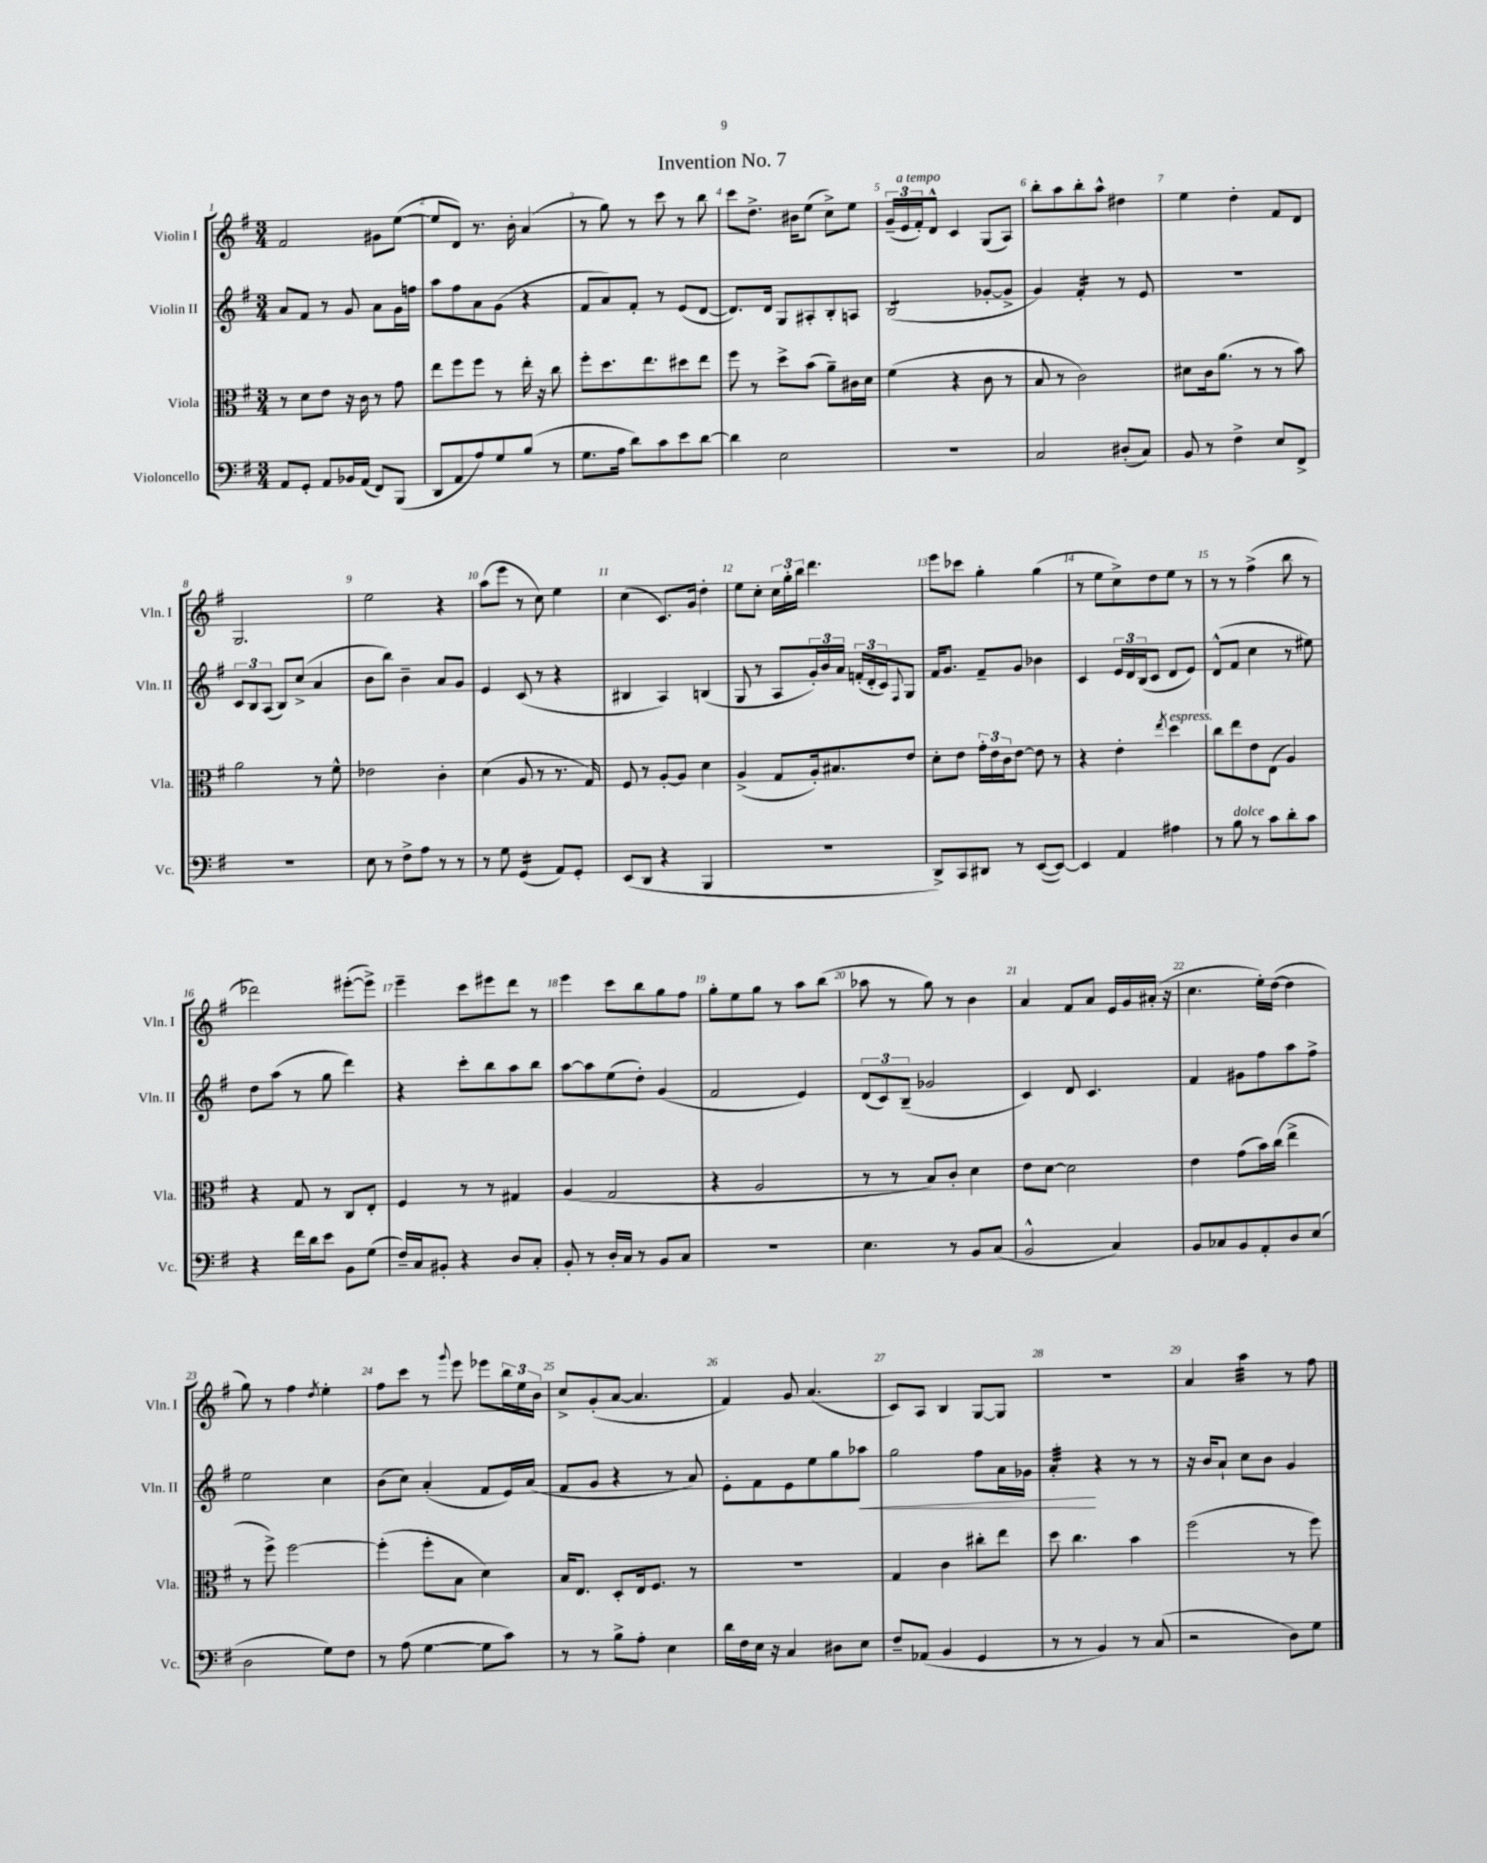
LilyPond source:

\header { title = "Invention No. 7" }
<<
\new StaffGroup <<
\new Staff = "s0" \with { instrumentName = "Violin I" shortInstrumentName = "Vln. I" } {
    \clef treble \key g \major \numericTimeSignature \time 3/4
    fis'2 gis'8 e''8~( |
    e''8 d'8) r8. b'16-. a'4( |
    r8 g''8) r8 c'''8 r8 b''8 |
    c'''8 d''8.-> bis'16 e''8( c''8->) e''8 |
    \tuplet 3/2 { g'16--( e'16^\markup { \italic "a tempo" } fis'16-.) } d'8-^ c'4 g8( a8) |
    b''8-. a''8 b''8-. a''8-^ dis''4 |
    e''4 d''4-. fis'8 d'8 |
    g2. |
    e''2 r4 |
    a''8( e'''8 r8 c''8) e''4 |
    c''4( c'8.) g'16 d''4-. |
    e''8 c''8-. \tuplet 3/2 { c''16 g''16-. b''16 } d'''4. |
    e'''8 ces'''8 g''4-. g''4( |
    r8 e''8 c''8->) d''8 e''8 r8 |
    r8 r8 fis''4->( b''8 r8 |
    des'''2) eis'''8~-.( eis'''8->) |
    e'''4-- c'''8 eis'''8 d'''8 r8 |
    e'''4 c'''8 b''8 g''8 fis''8 |
    g''8-. e''8 g''8 r8 a''8 b''8( |
    aes''8 r8 g''8) r8 b'4 |
    a'4 fis'8 a'8 e'16 g'16 ais'16-.( r16 |
    c''4. e''16-.) d''16~( d''4 |
    g''8) r8 fis''4 \acciaccatura { d''8 } e''4-. |
    fis''8 c'''8 r8 \appoggiatura { g'''8 } e'''8 ees'''8 \tuplet 3/2 { b''16 e''16 b'16 } |
    c''8-> g'8-.( a'8~ a'4. |
    fis'4) g'8 a'4.( |
    c'8) a8 b4 g8~ g8 |
    R2. |
    a'4 a''4:32 r8 fis''8 \bar "|." |
}
\new Staff = "s1" \with { instrumentName = "Violin II" shortInstrumentName = "Vln. II" } {
    \clef treble \key g \major \numericTimeSignature \time 3/4
    a'8 fis'8 r8 g'8 a'8 g'16 f''16 |
    a''8 fis''8 a'8 g'8( r4 |
    fis'8 a'8) fis'8-. r8 e'8( d'8~ |
    d'8.) d'16 g8 ais8-. b8-. a8 |
    b2:8( ges'8~-. ges'8-> |
    g'4) fis'4:16-. r8 e'8 |
    R2. |
    \tuplet 3/2 { c'8 b8 a8( } b8) c''8->( a'4 |
    b'8 b''8) b'4-- a'8 g'8 |
    e'4 c'8( r8 r4 |
    bis4 a4) b4( |
    g8 r8 a8 \tuplet 3/2 { g'16-.) b'16 a'16 } \tuplet 3/2 { f'16-.( d'16-. c'16) } \appoggiatura { fis8 } g8 |
    fis'16 g'8. fis'8-- g'8 bes'4 |
    c'4 \tuplet 3/2 { e'16 d'16 b16( } c'8 d'8 e'8) |
    d'8-^( fis'8 c''4 r8 eis''8) |
    d''8 a''8( r8 g''8 d'''4) |
    r4 c'''8-. b''8 a''8 b''8 |
    a''8~ a''8 e''8( d''8-.) g'4( |
    fis'2 e'4) |
    \tuplet 3/2 { d'8( c'8) b8--( } ges'2 |
    c'4) d'8 c'4. |
    fis'4 gis'8 fis''8 a''8 fis''8-> |
    e''2 c''4 |
    b'8( c''8) a'4-.( fis'8 e'16) a'16( |
    fis'8 g'8 r4 r8 a'8) |
    e'8-. fis'8 e'8 e''8 g''8 aes''8\< |
    g''2 fis''8 a'16 ges'16 |
    a'4:32-.\! r4 r8 r8 |
    r16 b'16 a'8-! c''8 b'8 g'4 \bar "|." |
}
\new Staff = "s2" \with { instrumentName = "Viola" shortInstrumentName = "Vla." } {
    \clef alto \key g \major \numericTimeSignature \time 3/4
    r8 d'8 e'8 r16 c'16 r8 g'8 |
    e''8 fis''8 fis''8 r8 e''16-. r16 c''8 |
    fis''8-. d''8. e''8. dis''8 e''8 |
    fis''8 r8 d''8-> b'8( a'8--) cis'16 d'16 |
    fis'4( r4 c'8 r8 |
    b8 r8 c'2) |
    dis'8 c'16 a'8.( r8 r8 b'8) |
    a'2 r8 fis'8-^ |
    ees'2 c'4-. |
    d'4( a8 r8 r8. g16) |
    fis8 r8 a8~-. a8 d'4 |
    a4->( g8 a16-.) bis8. e'8 |
    d'8-. e'8 \tuplet 3/2 { g'16-. e'16 c'16 } e'8~ e'8 r8 |
    r4 e'4-. \acciaccatura { e''8 } d''4^\markup { \italic "espress." } |
    c''8 e''8 e'8 e8( a4) |
    r4 g8 r8 c8 e8-. |
    fis4 r8 r8 gis4 |
    a4( g2 |
    r4 a2 |
    r8 r8 b8) c'8-. d'4 |
    e'8 d'8~ d'2 |
    e'4 g'8( b'16) c''16( e''4-> |
    r8 fis''8->) fis''2~ |
    fis''4-.( fis''8-. b8 d'4) |
    b16 e8. d8-. e16 fis8. r8 |
    R2. |
    g4 c'4 cis''8-. e''8 |
    d''8 c''4. b'4 |
    fis''2( r8 fis''8) \bar "|." |
}
\new Staff = "s3" \with { instrumentName = "Violoncello" shortInstrumentName = "Vc." } {
    \clef bass \key g \major \numericTimeSignature \time 3/4
    a,8 g,8-. a,8 bes,16 a,16( fis,8) b,,8( |
    d,8 a,8 a8) g8 b8( r8 |
    g8. a16 d'8) c'8 e'8 d'8~ |
    d'4 e2 |
    R2. |
    c2 dis8-.( c8) |
    b,8 r8 fis4-> e8 fis,8-> |
    R2. |
    e8 r8 fis8-> a8 r8 r8 |
    r8 g8 g,4:16( a,8) g,8-. |
    e,8( d,8 r4 b,,4 |
    R2. |
    d,8->) c,8 dis,8 r8 e,8~( e,8~) |
    e,4 a,4 ais4 |
    r8 b8^\markup { \italic "dolce" } r8 c'8 d'8-. c'8 |
    r4 fis'16 d'16 e'8 b,8 g8( |
    fis16--) c16 bis,8-. r4 d8 c8-. |
    b,8-. r8 d16-. c16 r8 b,8 c8 |
    R2. |
    e4. r8 b,8 c8( |
    b,2-^ c4) |
    b,8 ces8 b,8 a,8-. d8 e8( |
    d2 g8) fis8 |
    r8 a8( g4~ g8 c'8) |
    r8 r8 b8-> a8-. e4 |
    d'16 fis16 e16 r16 c4 dis8 e8 |
    fis8-- aes,8( b,4 g,4 |
    r8 r8 b,4) r8 c8( |
    r2 d8) g8 \bar "|." |
}
>>
>>
\layout { \context { \Score \override BarNumber.break-visibility = ##(#f #t #t) barNumberVisibility = #all-bar-numbers-visible } }
